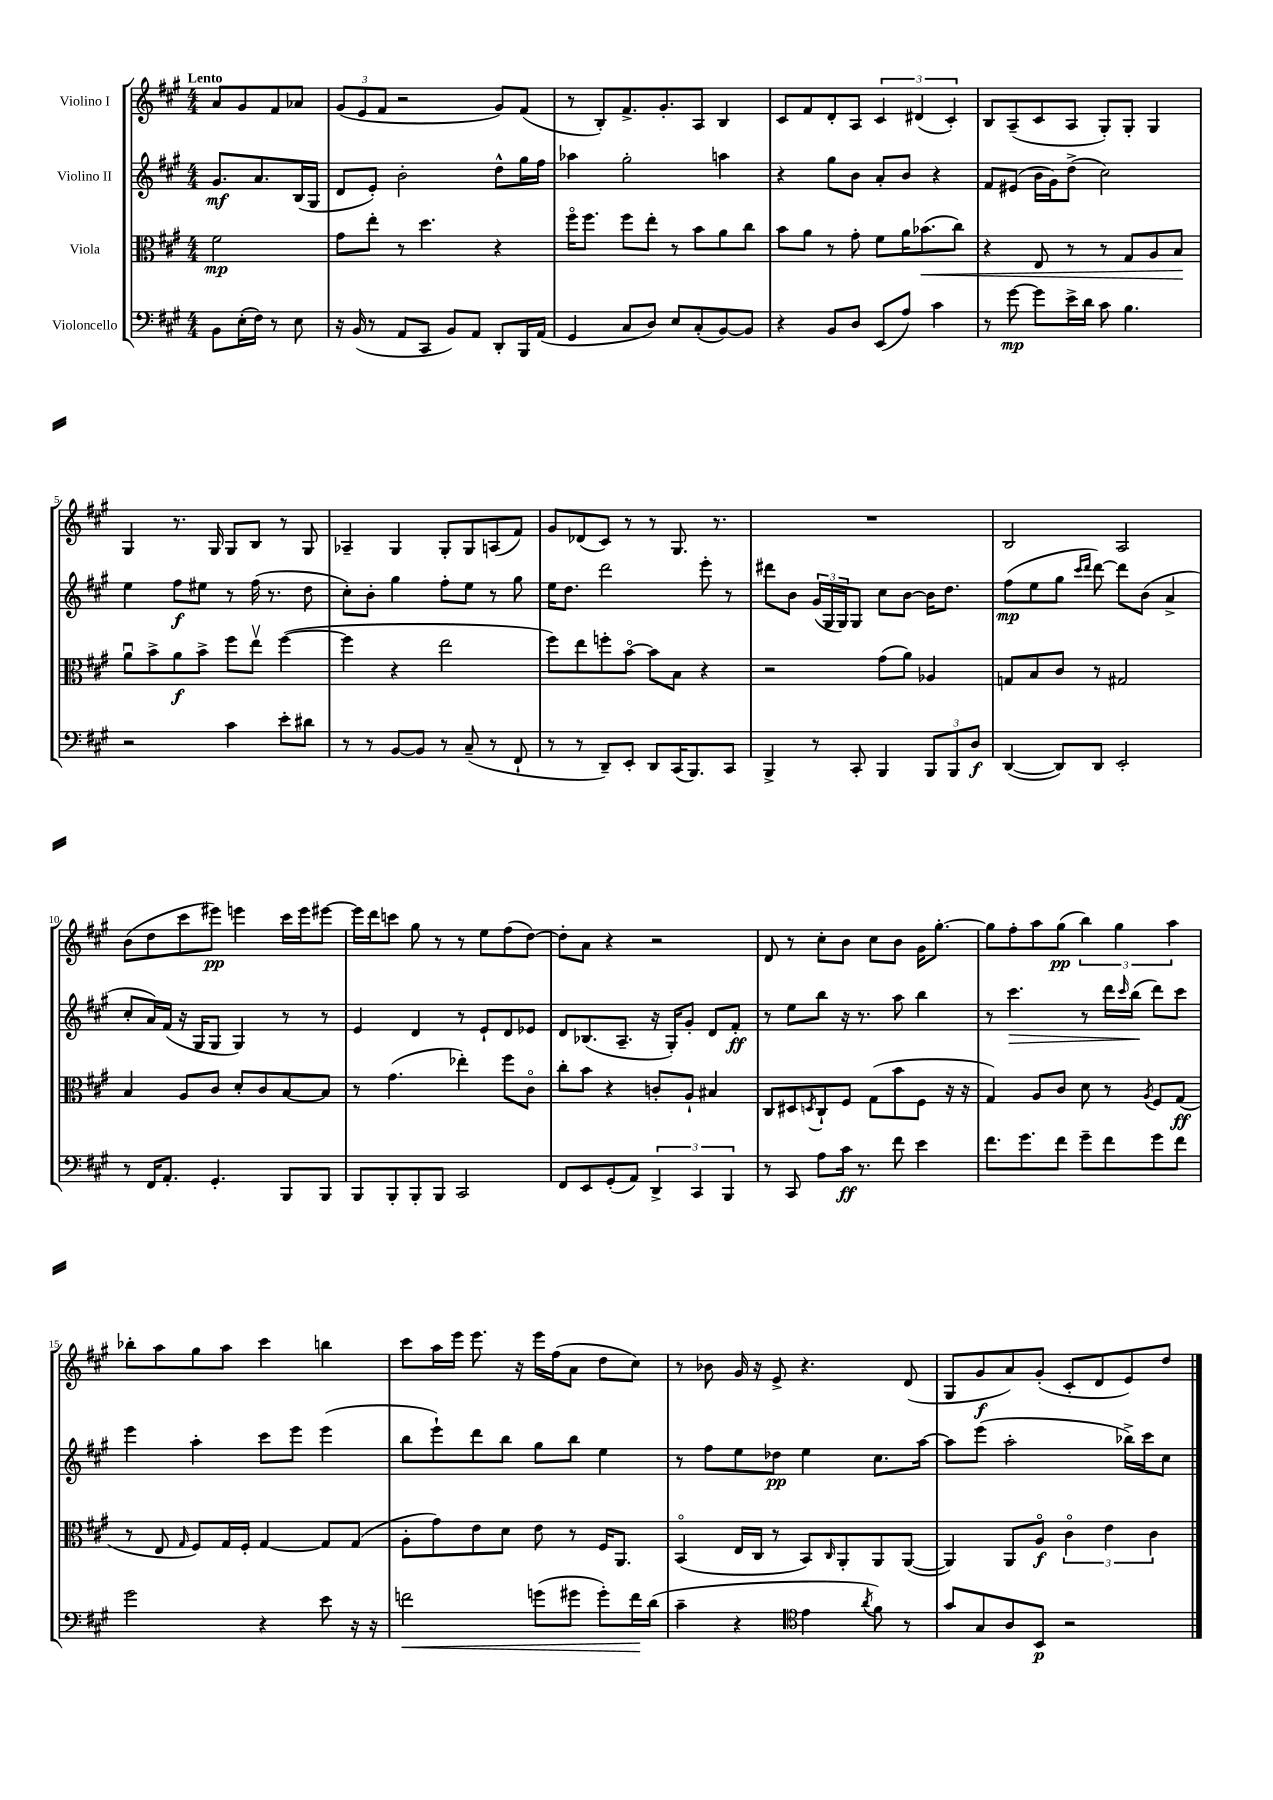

**kern	**kern	**kern	**kern
*staff4	*staff3	*staff2	*staff1
*clefF4	*clefC3	*clefG2	*clefG2
*k[f#c#g#]	*k[f#c#g#]	*k[f#c#g#]	*k[f#c#g#]
*M4/4	*M4/4	*M4/4	*M4/4
8BB\L	2f#\	8.g#/L	8a/L
(16E'\L	.	.	8g#/
16F#\JJ)	.	8.a/	.
8r	.	.	8f#/
8E\	.	(16B/L	8a-/J
.	.	16G#/JJ	.
=	=	=	=
16r	8g#\L	8d/L	(12g#/L
(16BB/	.	.	.
.	.	.	12e/
8r	8ee'\J	8e'/J)	.
.	.	.	12f#/J
8AA/L	8r	2b'\	2r
8CC#/J	4.dd\	.	.
8BB/L)	.	.	.
8AA/J	.	.	.
8DD'/L	4r	8dd^^\L	8g#/L)
16BBB/L	.	16gg#\L	(8f#/J
(16AA/JJ	.	16ff#\JJ	.
=	=	=	=
4GG#/	16ff#o\LK	4aa-\	8r
.	8.ff#\J	.	.
.	.	.	8B'/L)
8C#/L	8ff#\L	2gg#'\	8.f#^/
8D/J)	8ee'\J	.	.
.	.	.	8.g#'/
8E/L	8r	.	.
(8C#'/	8b\L	.	8A/J
[8BB/)	8a\	4aa\	4B/
8BB/]J	8cc#\J	.	.
=	=	=	=
4r	8b\L	4r	8c#/L
.	8a\J	.	8f#/
8BB/L	8r	8gg#\L	8d'/
8D/J	8g#'\	8b\J	8A/J
(8EE/L	8f#\L	8a'/L	6c#/
8A/J)	16a\K	8b/J	.
.	.	.	(6d#/
.	(8.b-\	.	.
4c#\	.	4r	.
.	.	.	6c#'/)
.	8cc#\J)	.	.
=	=	=	=
8r	4r	8f#/L	8B/L
[8g#\	.	(8e#/J	(8A~/
8g#\]L	8E/	16b\LL	8c#/
.	.	16g#\J)	.
16e^\L	8r	(8dd^\J	8A/J
16d\JJ	.	.	.
8c#\	8r	2cc#\)	8G#'/L)
4.B\	8G#/L	.	8G#'/J
.	8A/	.	4G#/
.	8B/J	.	.
=	=	=	=
2r	8au\L	4ee\	4G#/
.	8b^\	.	.
.	8a\	8ff#\L	8.r
.	8b^\J	8ee#\J	.
.	.	.	16G#/
4c#\	8ff#\L	8r	8G#/L
.	8eev\J	(16ff#\	8B/J
.	.	8.r	.
8e'\L	([4ff#\	.	8r
8d#\J	.	8dd\	8G#/
=	=	=	=
8r	4ff#\]	8cc#'\L)	4A-~/
8r	.	8b'\J	.
[8BB/L	4r	4gg#\	4G#/
8BB/]J	.	.	.
8r	2ee\	8ff#'\L	8G#'/L
(8C#~/	.	8ee\J	8G#/
8r	.	8r	(8A/
8FF#`/	.	8gg#\	8f#/J)
=	=	=	=
8r	8ff#\L)	16ee\LK	8g#/L
.	.	8.dd\J	.
8r	8ee\	.	(8d-/
8DD~/L)	8ff'\	2ddd\	8c#/J)
8EE'/J	[8bo\J	.	8r
8DD/L	8b\]L	.	8r
(16CC#/K	8B\J	.	8.G#/
8.BBB/)	.	.	.
.	4r	8eee'\	.
.	.	.	8.r
8CC#/J	.	8r	.
=	=	=	=
4BBB^/	2r	8ddd#\L	1r
.	.	8b\J	.
8r	.	(24g#/LL	.
.	.	24G#/	.
.	.	24G#/J)	.
8CC#'/	.	8G#/J	.
4BBB/	(8g#\L	8cc#\L	.
.	8a\J)	[8b\J	.
12BBB/L	4A-/	16b\]LK	.
.	.	8.dd\J	.
12BBB/	.	.	.
12D/J	.	.	.
=	=	=	=
([4DD/	8G/L	(8ff#\L	2B/
.	8B/	8ee\	.
8DD/]L)	8c#/J	8gg#\J	.
.	.	16qqccc#/LL	.
.	.	16qqddd/JJ	.
8DD/J	8r	[8ddd\)	.
2EE'/	2G#/	8ddd\]L	2A/
.	.	(8b\J	.
.	.	4a^/	.
=	=	=	=
8r	4B/	8cc#'/L	(8b\L
16FF#/LK	.	16a/L)	8dd\
8.AA'/J	.	(16f#/JJ	.
.	8A/L	16r	8ccc#\
.	.	16G#/LK	.
4.GG#'/	8c#/J	8G#/J	8eee#\J)
.	8d'/L	4G#/)	4eee\
.	8c#/	.	.
8BBB/L	[8B/	8r	16ccc#\LL
.	.	.	16eee\J
8BBB/J	8B/]J	8r	[8eee#\J
=	=	=	=
8BBB/L	8r	4e/	16eee#\]LL
.	.	.	16ddd\J
8BBB'/	(4.g#\	.	8ccc\J
8BBB'/	.	4d/	8gg#\
8BBB/J	.	.	8r
2CC#/	4ee-'\)	8r	8r
.	.	8e`/L	8ee\L
.	8ff#\L	8d/	(8ff#\
.	8c#o\J	8e-/J	[8dd\J)
=	=	=	=
8FF#/L	8cc#'\L	8d/L	8dd'\]L
8EE/	8b\J	(8.B-/	8a\J
(8GG#'/	4r	.	4r
.	.	8.A~/J	.
8AA/J)	.	.	.
6DD^/	8c'/L	16r	2r
.	.	16G#'/LK)	.
.	8A`/J	8g#'/J	.
6CC#/	.	.	.
.	4B#/	8d/L	.
6BBB/	.	.	.
.	.	8f#'/J	.
=	=	=	=
8r	8C#/L	8r	8d/
8CC#/	8D#/	8ee\L	8r
.	8qD/	.	.
8A\L	8C#`/	8bb\J	8cc#'\L
16c#\Jk	8F#/J	16r	8b\J
8.r	.	8.r	.
.	(8G#\L	.	8cc#\L
8f#\	8b\	8aa\	8b\J
4e\	8F#\J	4bb\	16g#\LK
.	.	.	[8.gg#'\J
.	16r	.	.
.	16r	.	.
=	=	=	=
8.f#\L	4G#/)	8r	8gg#\]L
.	.	4.ccc#\	8ff#'\
8.g#\	.	.	.
.	8A/L	.	8aa\
8f#\J	8c#/J	.	(8gg#\J
8g#~\L	8d\	8r	6bb\)
8f#\	8r	16ddd\LL	.
.	.	.	6gg#\
.	.	16qqccc#/	.
.	.	(16bb\JJ	.
.	8qA/	.	.
8g#\	8F#/L	8ddd\L)	.
.	.	.	6aa\
8f#\J	(8G#/J	8ccc#\J	.
=	=	=	=
2g#\	8r	4eee\	8bb-'\L
.	8E/	.	8aa\
.	16qqG#/	.	.
.	8F#/L)	4aa'\	8gg#\
.	16G#/L	.	8aa\J
.	16F#'/JJ	.	.
4r	[4G#/	8ccc#\L	4ccc#\
.	.	8eee\J	.
8e\	8G#/]L	(4eee\	4bb\
16r	(8G#/J	.	.
16r	.	.	.
=	=	=	=
2f\	8A'\L	8bb\L	8ccc#\L
.	8g#\)	8eee`\)	16aa\L
.	.	.	16eee\JJ
.	8e\	8ddd\	8.eee\
.	8d\J	8bb\J	.
.	.	.	16r
(8g\L	8e\	8gg#\L	16eee\LL
.	.	.	(16ff#\J
8g#\J	8r	8bb\J	8a\J
8g#'\L)	16F#/LK	4ee\	8dd\L
.	8.AA/J	.	.
16f\L	.	.	8cc#\J)
(16d\JJ	.	.	.
=	=	=	=
4c#~\	(4BBo/	8r	8r
.	.	8ff#\L	8b-\
4r	16E/LL	8ee\	16g#/
.	16C#/JJ	.	16r
.	8r	8dd-\J	8e^/
*clefC4	*	*	*
4e\	8BB/L)	4ee\	4.r
.	16qqC#/	.	.
.	8AA'/	.	.
8qa/	.	.	.
8f#\)	8AA/	8.cc#\L	.
8r	([8AA/J	.	(8d/
.	.	[16aa\Jk	.
=	=	=	=
8g#/L	4AA/])	8aa\]L	8G#/L
8G#/	.	(8eee\J	8g#/
8A/	8AA/L	2aa'\	8a/)
8BB/J	8Ao/J	.	(8g#'/J
2r	6c#o\	.	8c#'/L
.	.	.	8d/
.	6e\	.	.
.	.	16bb-^\LL)	8e/)
.	.	16ccc#\J	.
.	6c#\	.	.
.	.	8cc#\J	8dd/J
==	==	==	==
*-	*-	*-	*-
